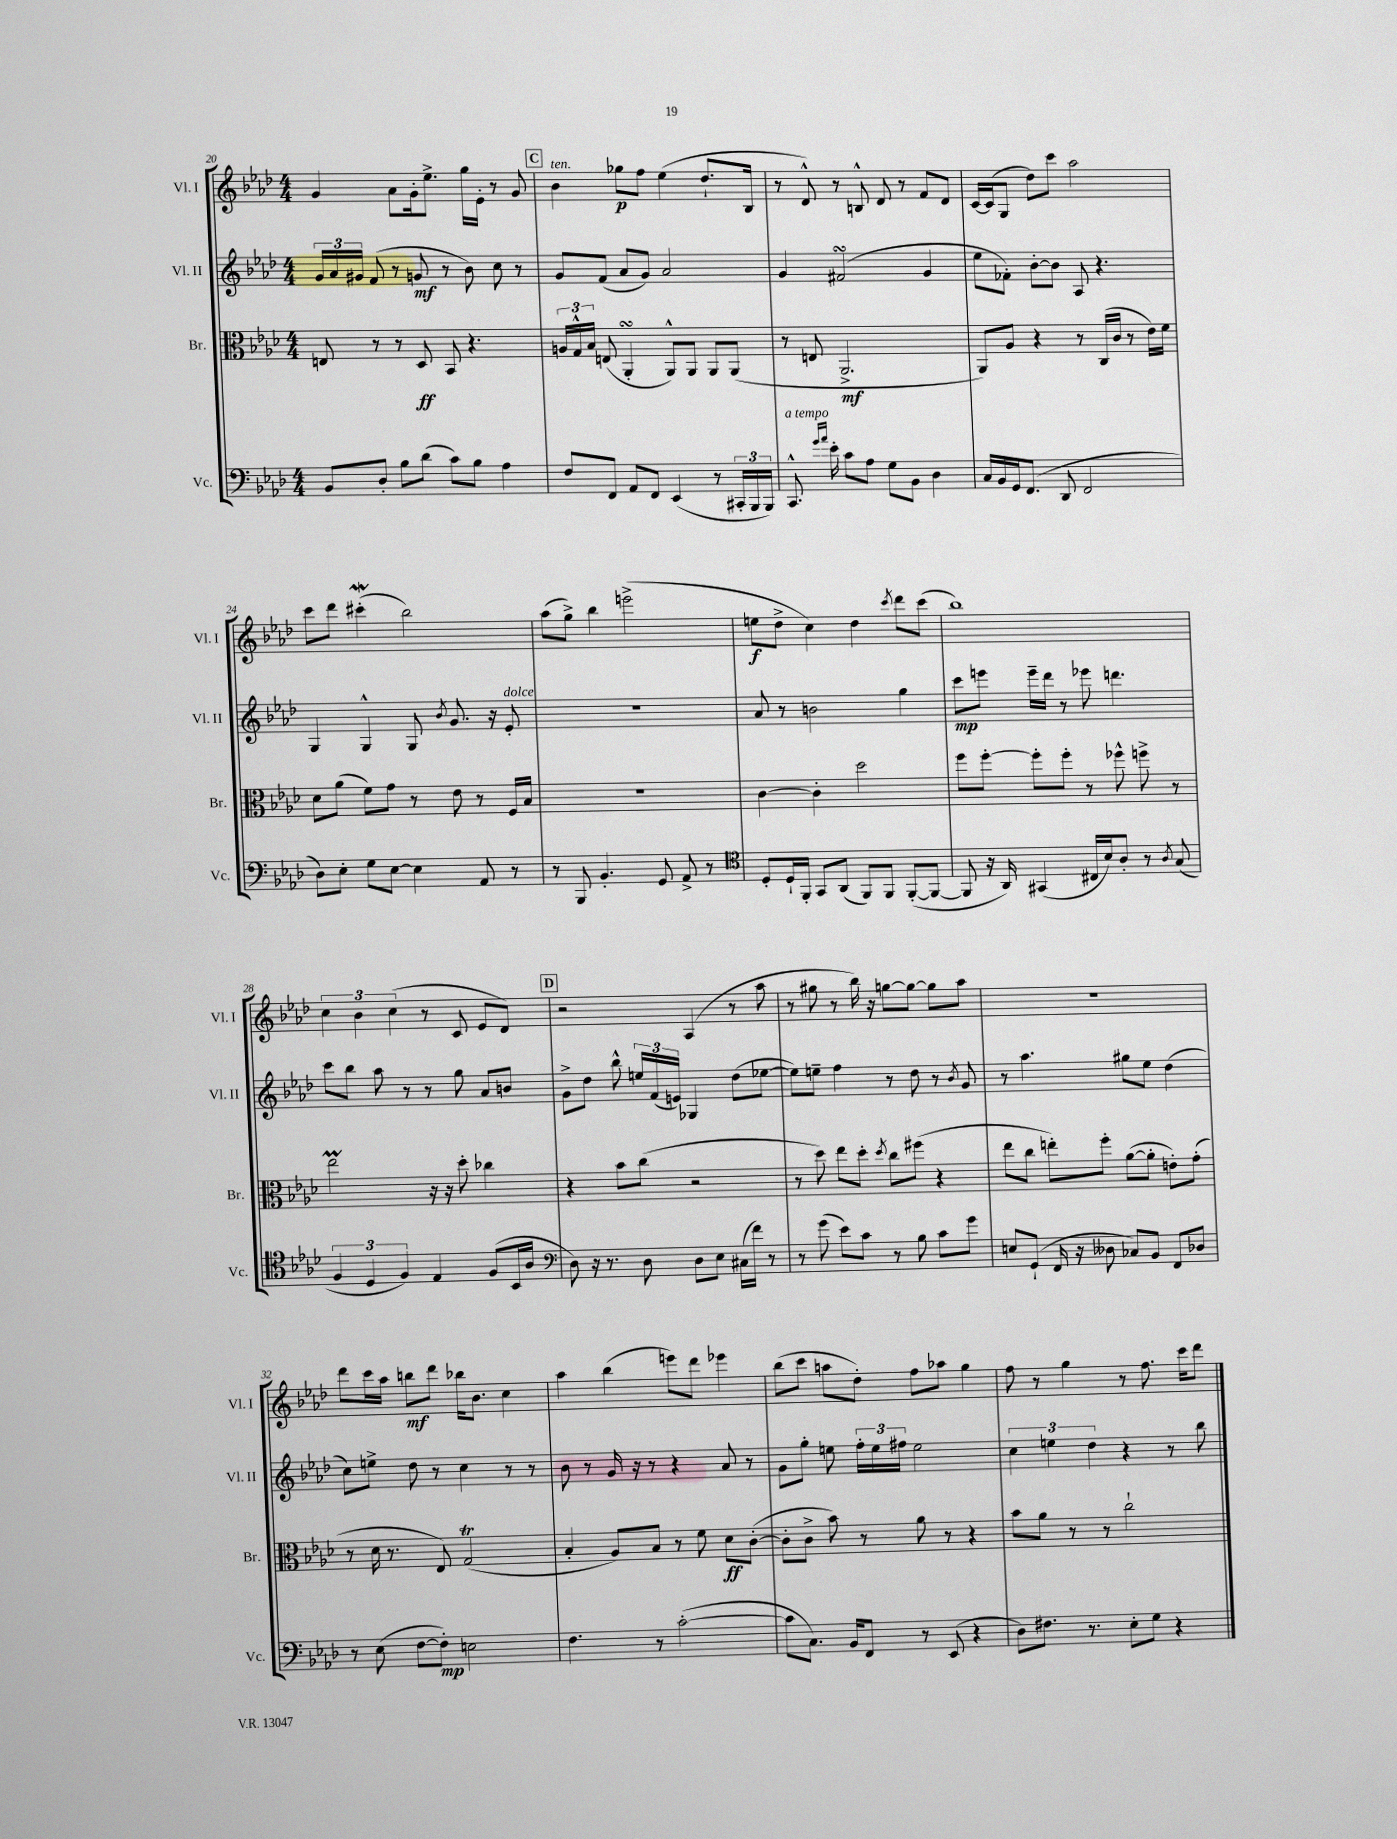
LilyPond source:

<<
\new StaffGroup <<
\new Staff = "s0" \with { instrumentName = "Vl. I" shortInstrumentName = "Vl. I" } {
    \clef treble \key aes \major \numericTimeSignature \time 4/4
    \autoBeamOff g'4 aes'8[ g'16-. ees''8.]-> g''16[ ees'16]-. r8 g'8 |
    \mark \markup { \box "C" } bes'4^\markup { \italic "ten." } ges''8[\p f''8] ees''4( des''8.[-! bes16] |
    r8 des'8-^) r8 b8-^ des'8 r8 f'8[ des'8] |
    c'16[~ c'16( g8] des''8[) c'''8] aes''2 |
    c'''8[ des'''8] cis'''4-.\mordent( bes''2) |
    aes''8[( g''8]->) bes''4 e'''2->( |
    e''8[\f des''8]-> c''4) des''4 \acciaccatura { c'''8 } des'''8[ c'''8]( |
    bes''1) |
    \tuplet 3/2 { c''4 bes'4 c''4( } r8 c'8 ees'8[ des'8]) |
    \mark \markup { \box "D" } r2 aes4( r8 aes''8 |
    r8 gis''8 r8 bes''16) r16 g''8[~ g''8]~ g''8[ aes''8] |
    R1 |
    des'''8[ c'''16 aes''16] b''8[\mf des'''8] bes''16[ bes'8.] c''4 |
    aes''4 bes''4( e'''8[) des'''8] ees'''4 |
    bes''8[( c'''8] a''8[ des''8]-.) f''8[ aes''8] g''4 |
    f''8 r8 g''4 r8 f''8. c'''16[ des'''8] \bar "|." |
}
\new Staff = "s1" \with { instrumentName = "Vl. II" shortInstrumentName = "Vl. II" } {
    \clef treble \key aes \major \numericTimeSignature \time 4/4
    \autoBeamOff \tuplet 3/2 { g'16[ aes'16 gis'16] } f'8( r8 g'8\mf r8 bes'8) c''8 r8 |
    \mark \markup { \box "C" } g'8[ f'8]( aes'8[ g'8]) aes'2 |
    g'4 fis'2\turn( g'4 |
    ees''8[ fes'8]-.) bes'8[~-. bes'8] aes8 r4. |
    g4 g4-^ g8 \acciaccatura { bes'8 } g'8. r16 ees'8-.^\markup { \italic "dolce" } |
    r1 |
    aes'8 r8 b'2 g''4 |
    c'''8[\mp e'''8] e'''16[-- des'''16] r8 ees'''8 d'''4. |
    c'''8[ bes''8] aes''8 r8 r8 g''8 aes'8[ b'8] |
    \mark \markup { \box "D" } g'8[-> des''8] bes''8-^ \tuplet 3/2 { e''16[ f'16( e'16]) } ges4 des''8[( ees''8]~ |
    ees''8[) e''8]-- f''4 r8 des''8 r8 \acciaccatura { bes'8 } g'8 |
    r8 aes''4. gis''8[ ees''8] des''4( |
    c''8[) e''8]-> des''8 r8 c''4 r8 r8 |
    bes'8 r8 g'16 r16 r8 r4 aes'8 r8 |
    g'8[ g''8]-. e''8 \tuplet 3/2 { f''16[-. e''16 fis''16] } e''2 |
    \tuplet 3/2 { c''4 e''4 des''4 } r4 r8 bes''8 \bar "|." |
}
\new Staff = "s2" \with { instrumentName = "Br." shortInstrumentName = "Br." } {
    \clef alto \key aes \major \numericTimeSignature \time 4/4
    \autoBeamOff e8 r8 r8 des8\ff bes,8 r4. |
    \mark \markup { \box "C" } \tuplet 3/2 { a16[ g16-^ bes16] } e8( aes,4-.\turn aes,8[-^) aes,8] aes,8[ aes,8]( |
    r8 e8 aes,2.->\mf |
    aes,8[) aes8] r4 r8 c16[( c'16] r8 ees'16[) f'16] |
    des'8[ aes'8]( f'8[) g'8] r8 ees'8 r8 f16[ bes16] |
    R1 |
    c'4~ c'4-. des''2 |
    f''8[ f''8]~-. f''8[-. f''8]-. r8 fes''8-^ f''8-> r8 |
    ees''2\prall r16 r16 des''8-. ces''4 |
    \mark \markup { \box "D" } r4 bes'8[ c''8]( r2 |
    r8 des''8) ees''8[ des''8]-. \acciaccatura { des''8 } c''8[ fis''8]( r4 |
    ees''8[ c''8] e''8[-.) f''8]-. aes'8[~( aes'8]-. e'8[-.) g'8]-.( |
    r8 des'16 r8. ees8) g2\trill( |
    bes4-. aes8[) bes8] r8 f'8 des'8[\ff c'8]~-.( |
    c'8[-. c'8]-> bes'8) r8 aes'8 r8 r4 |
    bes'8[ aes'8] r8 r8 c''2-! \bar "|." |
}
\new Staff = "s3" \with { instrumentName = "Vc." shortInstrumentName = "Vc." } {
    \clef bass \key aes \major \numericTimeSignature \time 4/4
    \autoBeamOff bes,8[ des8]-. bes8[ des'8]( c'8[) bes8] aes4 |
    \mark \markup { \box "C" } f8[ f,8] aes,8[ f,8] ees,4( r8 \tuplet 3/2 { cis,16[-. bes,,16 bes,,16]) } |
    c,8.-^^\markup { \italic "a tempo" } \grace { g'16[ aes'16] } ees'16-. c'8[ aes8] g8[ bes,8] des4 |
    c16[ bes,16 g,16 f,8.]( des,8 f,2 |
    des8[) ees8]-. g8[ ees8]~ ees4 aes,8 r8 |
    r8 bes,,8 bes,4.-. g,8 aes,8-> r8 |
    \clef tenor des8[-. des16-! f,16]-. g,8[ aes,8]( f,8[) f,8] f,8[~-.( f,8]~ |
    f,8 r16 aes,16) gis,4( cis16[ bes16) aes8]-. r8 \acciaccatura { aes8 } g8( |
    \tuplet 3/2 { f4 des4 f4) } ees4 f8[( bes,16 aes16] |
    \mark \markup { \box "D" } \clef bass des8) r16 r8. des8 des8[ ees8] cis16[( f'16]) r8 |
    r8 g'8( ees'8[) c'8] r8 bes8 c'8[ g'8] |
    e8[ g,8]-!( f,16 r16 deses8 ces8[) bes,8] f,8[ des8] |
    r8 ees8( f8[~ f8]-.\mp) e2 |
    f4. r8 c'2~-.( |
    c'8[ c8.]) bes,16[ f,8] r8 ees,8( r4 |
    des8[) fis8.] r8. ees8[-. g8] r4 \bar "|." |
}
>>
>>
\layout { \context { \Score currentBarNumber = #20 } }
